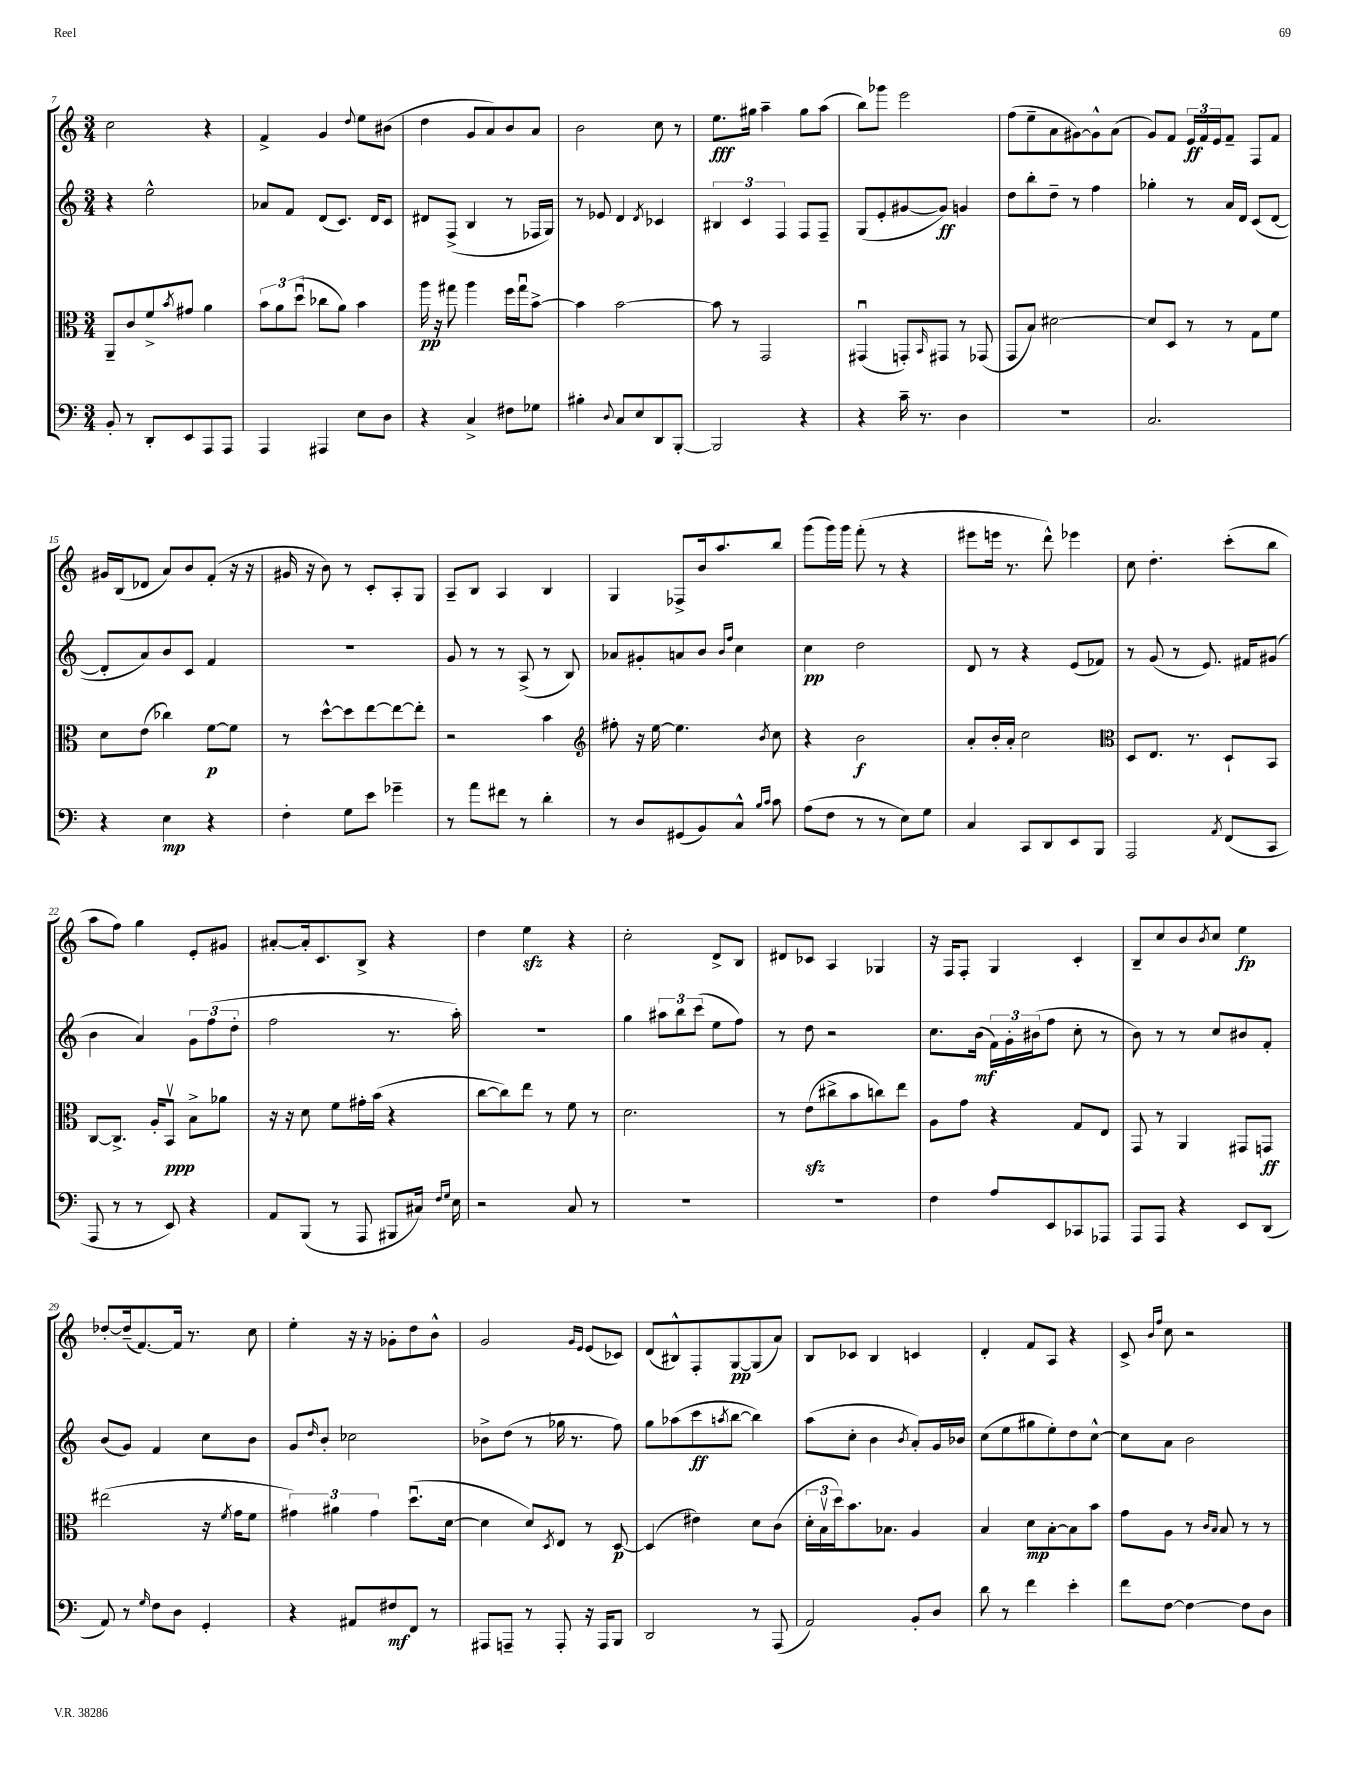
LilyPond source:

<<
\new StaffGroup <<
\new Staff = "s0" {
    \clef treble \key c \major \numericTimeSignature \time 3/4
    c''2 r4 |
    f'4-> g'4 \appoggiatura { d''8 } e''8 bis'8( |
    d''4 g'8 a'8) b'8 a'8 |
    b'2 c''8 r8 |
    e''8.\fff gis''16 a''4-- gis''8 a''8( |
    b''8) ges'''8 e'''2 |
    f''8( e''8-- a'8 gis'8~) gis'8-^ a'8( |
    g'8) f'8 \tuplet 3/2 { e'16\ff f'16 e'16 } f'8-- f8 f'8 |
    gis'16 b16( des'8 a'8) b'8 f'8-.( r16 r16 |
    gis'16 r16 b'8) r8 c'8-. a8-. g8 |
    a8-- b8 a4 b4 |
    g4 fes8-> b'16 a''8. b''8 |
    g'''8( g'''16) g'''16 f'''8-.( r8 r4 |
    eis'''8 e'''16 r8. d'''8-^) ees'''4 |
    c''8 d''4.-. c'''8-.( b''8 |
    a''8 f''8) g''4 e'8-. gis'8 |
    ais'8~-. ais'16-. c'8. b8-> r4 |
    d''4 e''4\sfz r4 |
    c''2-. d'8-> b8 |
    dis'8 ces'8 a4 ges4 |
    r16 f16 f8-. g4 c'4-. |
    b8-- c''8 b'8 \acciaccatura { b'8 } c''8 e''4\fp |
    des''8~-. des''16--( f'8.~) f'16 r8. c''8 |
    e''4-. r16 r16 ges'8-. d''8 b'8-^ |
    g'2 \grace { g'16 e'16 } e'8( ces'8) |
    d'8( bis8-^) f8-. g8~\pp g8( a'8) |
    b8 ces'8 b4 c'4 |
    d'4-. f'8 a8 r4 |
    c'8-> \grace { b'16 f''16 } c''8 r2 \bar "|." |
}
\new Staff = "s1" {
    \clef treble \key c \major \numericTimeSignature \time 3/4
    r4 e''2-^ |
    aes'8 f'8 d'8( c'8.) d'16 c'8 |
    dis'8 f8->( b4 r8 fes16 g16) |
    r8 ees'8 d'4 \acciaccatura { d'8 } ces'4 |
    \tuplet 3/2 { bis4 c'4 f4 } f8 f8-- |
    g8( e'8-. gis'8~ gis'8\ff) g'4 |
    d''8 b''8-. d''8-- r8 f''4 |
    ges''4-. r8 a'16 d'16 c'8( d'8~ |
    d'8-. a'8) b'8 c'8 f'4 |
    R2. |
    g'8 r8 r8 a8->( r8 b8) |
    aes'8 gis'8-. a'8 b'8 \grace { b'16 f''16 } c''4 |
    c''4\pp d''2 |
    d'8 r8 r4 e'8( fes'8) |
    r8 g'8( r8 e'8.) fis'16 gis'8( |
    b'4 a'4) \tuplet 3/2 { g'8 f''8( d''8-. } |
    f''2 r8. a''16-.) |
    r2. |
    g''4 \tuplet 3/2 { ais''8 b''8 c'''8( } e''8 f''8) |
    r8 d''8 r2 |
    c''8. b'16\mf( \tuplet 3/2 { f'16) g'16-. bis'16( } f''8 c''8-. r8 |
    b'8) r8 r8 c''8 bis'8 f'8-. |
    b'8( g'8) f'4 c''8 b'8 |
    g'8 \grace { d''16 } b'8-. ces''2 |
    bes'8-> d''8( r8 ges''16 r8. f''8) |
    g''8 aes''8( c'''8\ff \acciaccatura { a''8 } b''8~ b''4) |
    a''8( c''8-. b'4 \acciaccatura { b'8 } a'8-.) g'16 bes'16 |
    c''8( e''8 gis''8 e''8-.) d''8 c''8~-^ |
    c''8 a'8 b'2 \bar "|." |
}
\new Staff = "s2" {
    \clef alto \key c \major \numericTimeSignature \time 3/4
    a,8-- c'8 f'8-> \acciaccatura { b'8 } gis'8 a'4 |
    \tuplet 3/2 { b'8 a'8 d''8\downbow( } ces''8 a'8) b'4 |
    a''16\pp r16 gis''8 a''4 f''16 gis''16\downbow b'8~-> |
    b'4 b'2~ |
    b'8 r8 g,2 |
    gis,4\downbow( g,8-.) \grace { b,16 } gis,8 r8 ges,8( |
    g,8 b8) dis'2~ |
    dis'8 d8 r8 r8 g8 f'8 |
    d'8 e'8( ces''4) f'8~\p f'8 |
    r8 d''8~-^ d''8 e''8~ e''8~ e''8-. |
    r2 b'4 |
    \clef treble fis''8-. r16 e''16~ e''4. \acciaccatura { b'8 } c''8 |
    r4 b'2\f |
    a'8-. b'16-. a'16-. c''2 |
    \clef alto d8 e8. r8. d8-! b,8 |
    c8~ c8.-> a16-. b,8\upbow\ppp b8-> aes'8 |
    r16 r16 d'8 f'8 gis'16-. b'16( r4 |
    c''8~ c''8) e''8 r8 f'8 r8 |
    d'2. |
    r8 e'8\sfz( cis''8-> b'8 c''8) e''8 |
    a8 g'8 r4 g8 e8 |
    g,8 r8 a,4 gis,8 g,8\ff |
    eis''2( r16 \acciaccatura { f'8 } g'16 f'8 |
    \tuplet 3/2 { gis'4) ais'4 gis'4 } d''8.\downbow( d'16~ |
    d'4 d'8) \acciaccatura { d8 } e8 r8 d8~\p |
    d4( eis'4) d'8 c'8( |
    \tuplet 3/2 { d'16-. b16\upbow d''16) } b'8. bes8. a4 |
    b4 d'8\mp b8~-. b8 b'8 |
    g'8 a8 r8 \grace { c'16 b16 } b8 r8 r8 \bar "|." |
}
\new Staff = "s3" {
    \clef bass \key c \major \numericTimeSignature \time 3/4
    b,8-. r8 d,8-. e,8 a,,8 a,,8 |
    a,,4 ais,,4 e8 d8 |
    r4 c4-> fis8 ges8 |
    bis4-. \appoggiatura { d8 } c8 e8 d,8 b,,8~-. |
    b,,2 r4 |
    r4 c'16-- r8. d4 |
    R2. |
    c2. |
    r4 e4\mp r4 |
    f4-. g8 e'8 ges'4-- |
    r8 a'8 fis'8 r8 d'4-. |
    r8 d8 gis,8( b,8) c8-^ \grace { b16 c'16 } c'8 |
    a8( f8 r8 r8 e8) g8 |
    c4 c,8 d,8 e,8 b,,8 |
    a,,2 \acciaccatura { a,8 } f,8( c,8 |
    a,,8 r8 r8 e,8) r4 |
    a,8 b,,8( r8 a,,8 bis,,8 cis16) \grace { f16 g16 } e16 |
    r2 c8 r8 |
    R2. |
    R2. |
    f4 a8 e,8 ces,8 aes,,8 |
    a,,8 a,,8 r4 e,8 d,8( |
    a,8) r8 \grace { g16 } f8 d8 g,4-. |
    r4 ais,8 fis8\mf f,8 r8 |
    ais,,8 a,,8-- r8 a,,8-. r16 a,,16 b,,8 |
    d,2 r8 a,,8( |
    a,2) b,8-. d8 |
    d'8 r8 f'4 e'4-. |
    f'8 f8~ f4~ f8 d8 \bar "|." |
}
>>
>>
\layout { \context { \Score currentBarNumber = #7 } }
